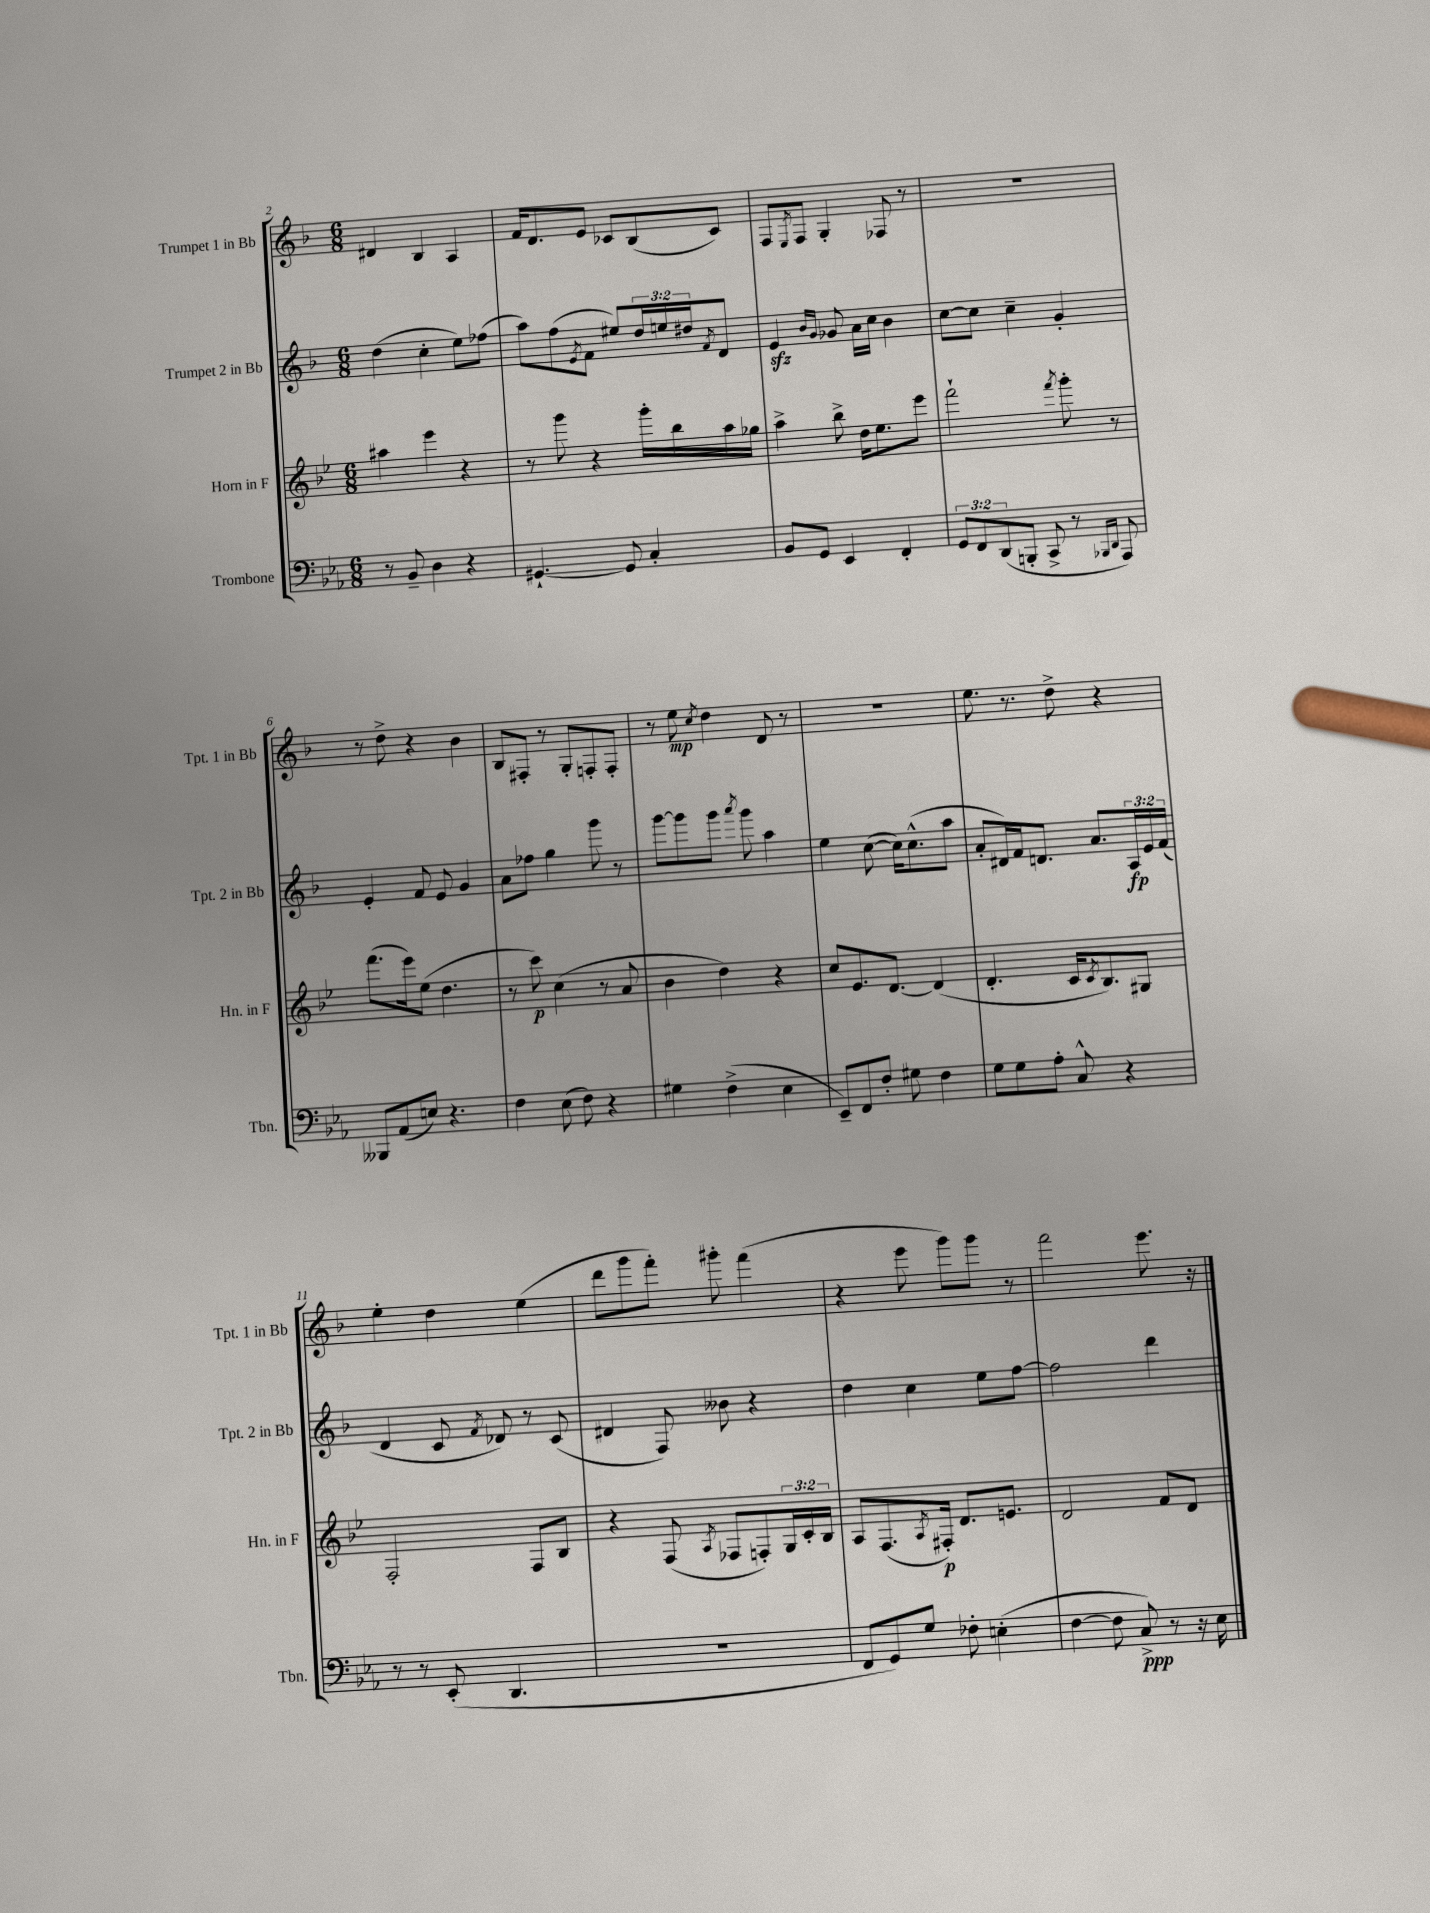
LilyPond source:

<<
\new StaffGroup <<
\new Staff = "s0" \with { instrumentName = "Trumpet 1 in Bb" shortInstrumentName = "Tpt. 1 in Bb" } {
    \clef treble \key f \major \numericTimeSignature \time 6/8
    dis'4 bes4 a4 |
    f'16 d'8. e'8 ces'8 bes8( ces'8) |
    f8 \acciaccatura { e8 } f8 g4-. fes8 r8 |
    R2. |
    r8 d''8-> r4 bes'4 |
    bes8 fis8-. r8 g8-. f8-. f8-. |
    r8 e''8\mp \acciaccatura { c''8 } d''4 d'8 r8 |
    R2. |
    e''8. r8. d''8-> r4 |
    e''4-. d''4 e''4( |
    d'''8 g'''8 f'''8-.) gis'''8-. f'''4( |
    r4 e'''8 g'''8) g'''8 r8 |
    f'''2 e'''8. r16 \bar "|." |
}
\new Staff = "s1" \with { instrumentName = "Trumpet 2 in Bb" shortInstrumentName = "Tpt. 2 in Bb" } {
    \clef treble \key f \major \numericTimeSignature \time 6/8 \override Staff.TupletNumber.text = #tuplet-number::calc-fraction-text
    d''4( c''4-. e''8) fes''8( |
    a''8) f''8( \acciaccatura { e'8 } f'8 eis''8) \tuplet 3/2 { d''16 e''16 dis''16 } \acciaccatura { f'8 } d'8 |
    e'4\sfz \grace { bes'16 g'16 } ges'8 a'16 c''16 bes'4 |
    c''8~ c''8 c''4-- g'4-. |
    e'4-. f'8 e'8 g'4 |
    a'8 fes''8 g''4 g'''8 r8 |
    g'''8~ g'''8 g'''8 \acciaccatura { a'''8 } g'''8 a''4 |
    e''4 c''8~( c''16) c''8.-^( a''8 |
    a'8-. dis'16) f'16 d'8. a'8. \tuplet 3/2 { a16\fp e'16 f'16( } |
    d'4 c'8 \acciaccatura { f'8 } des'8) r8 c'8( |
    dis'4 f8) beses'8 r4 |
    d''4 c''4 e''8 f''8~ |
    f''2 d'''4 \bar "|." |
}
\new Staff = "s2" \with { instrumentName = "Horn in F" shortInstrumentName = "Hn. in F" } {
    \clef treble \key bes \major \numericTimeSignature \time 6/8 \override Staff.TupletNumber.text = #tuplet-number::calc-fraction-text
    ais''4 ees'''4 r4 |
    r8 g'''8 r4 g'''16-. bes''16 a''16 ges''16 |
    a''4-> bes''8-> d''16 ees''8. ees'''8 |
    f'''2-! \acciaccatura { f'''8 } g'''8-. r8 |
    f'''8.( ees'''16) ees''8( d''4. |
    r8 c'''8\p) c''4( r8 a'8 |
    bes'4 d''4) r4 |
    c''8 ees'8. d'8.~ d'4( |
    d'4.-. c'16 \acciaccatura { c'8 } bes8.) gis8 |
    f2-. f8 bes8 |
    r4 f8( \acciaccatura { a8 } fes8 f8-.) \tuplet 3/2 { g16 c'16-. bes16 } |
    a8 f8.( \acciaccatura { a8 } fis16-.\p) d'8. e'8. |
    d'2 f'8 d'8 \bar "|." |
}
\new Staff = "s3" \with { instrumentName = "Trombone" shortInstrumentName = "Tbn." } {
    \clef bass \key ees \major \numericTimeSignature \time 6/8 \override Staff.TupletNumber.text = #tuplet-number::calc-fraction-text
    r8 bes,8-- d4 r4 |
    gis,4.~-! gis,8 c4-. |
    bes,8 g,8 ees,4 f,4-. |
    \tuplet 3/2 { g,8 f,8 d,8( } b,,8-. c,8-> r8 \grace { bes,,16 d,16 } aes,,8) |
    beses,,8 aes,8( e8) r4. |
    f4 ees8( f8) r4 |
    gis4 f4->( ees4 |
    ees,8--) f,8 f8-. gis8 f4 |
    g8 g8 aes8-. c8-^ r4 |
    r8 r8 ees,8-.( d,4. |
    R2. |
    f,8 g,8) g8 fes8-. e4-.( |
    f4~ f8 c8->\ppp) r8 r16 ees16 \bar "|." |
}
>>
>>
\layout { \context { \Score currentBarNumber = #2 } }
